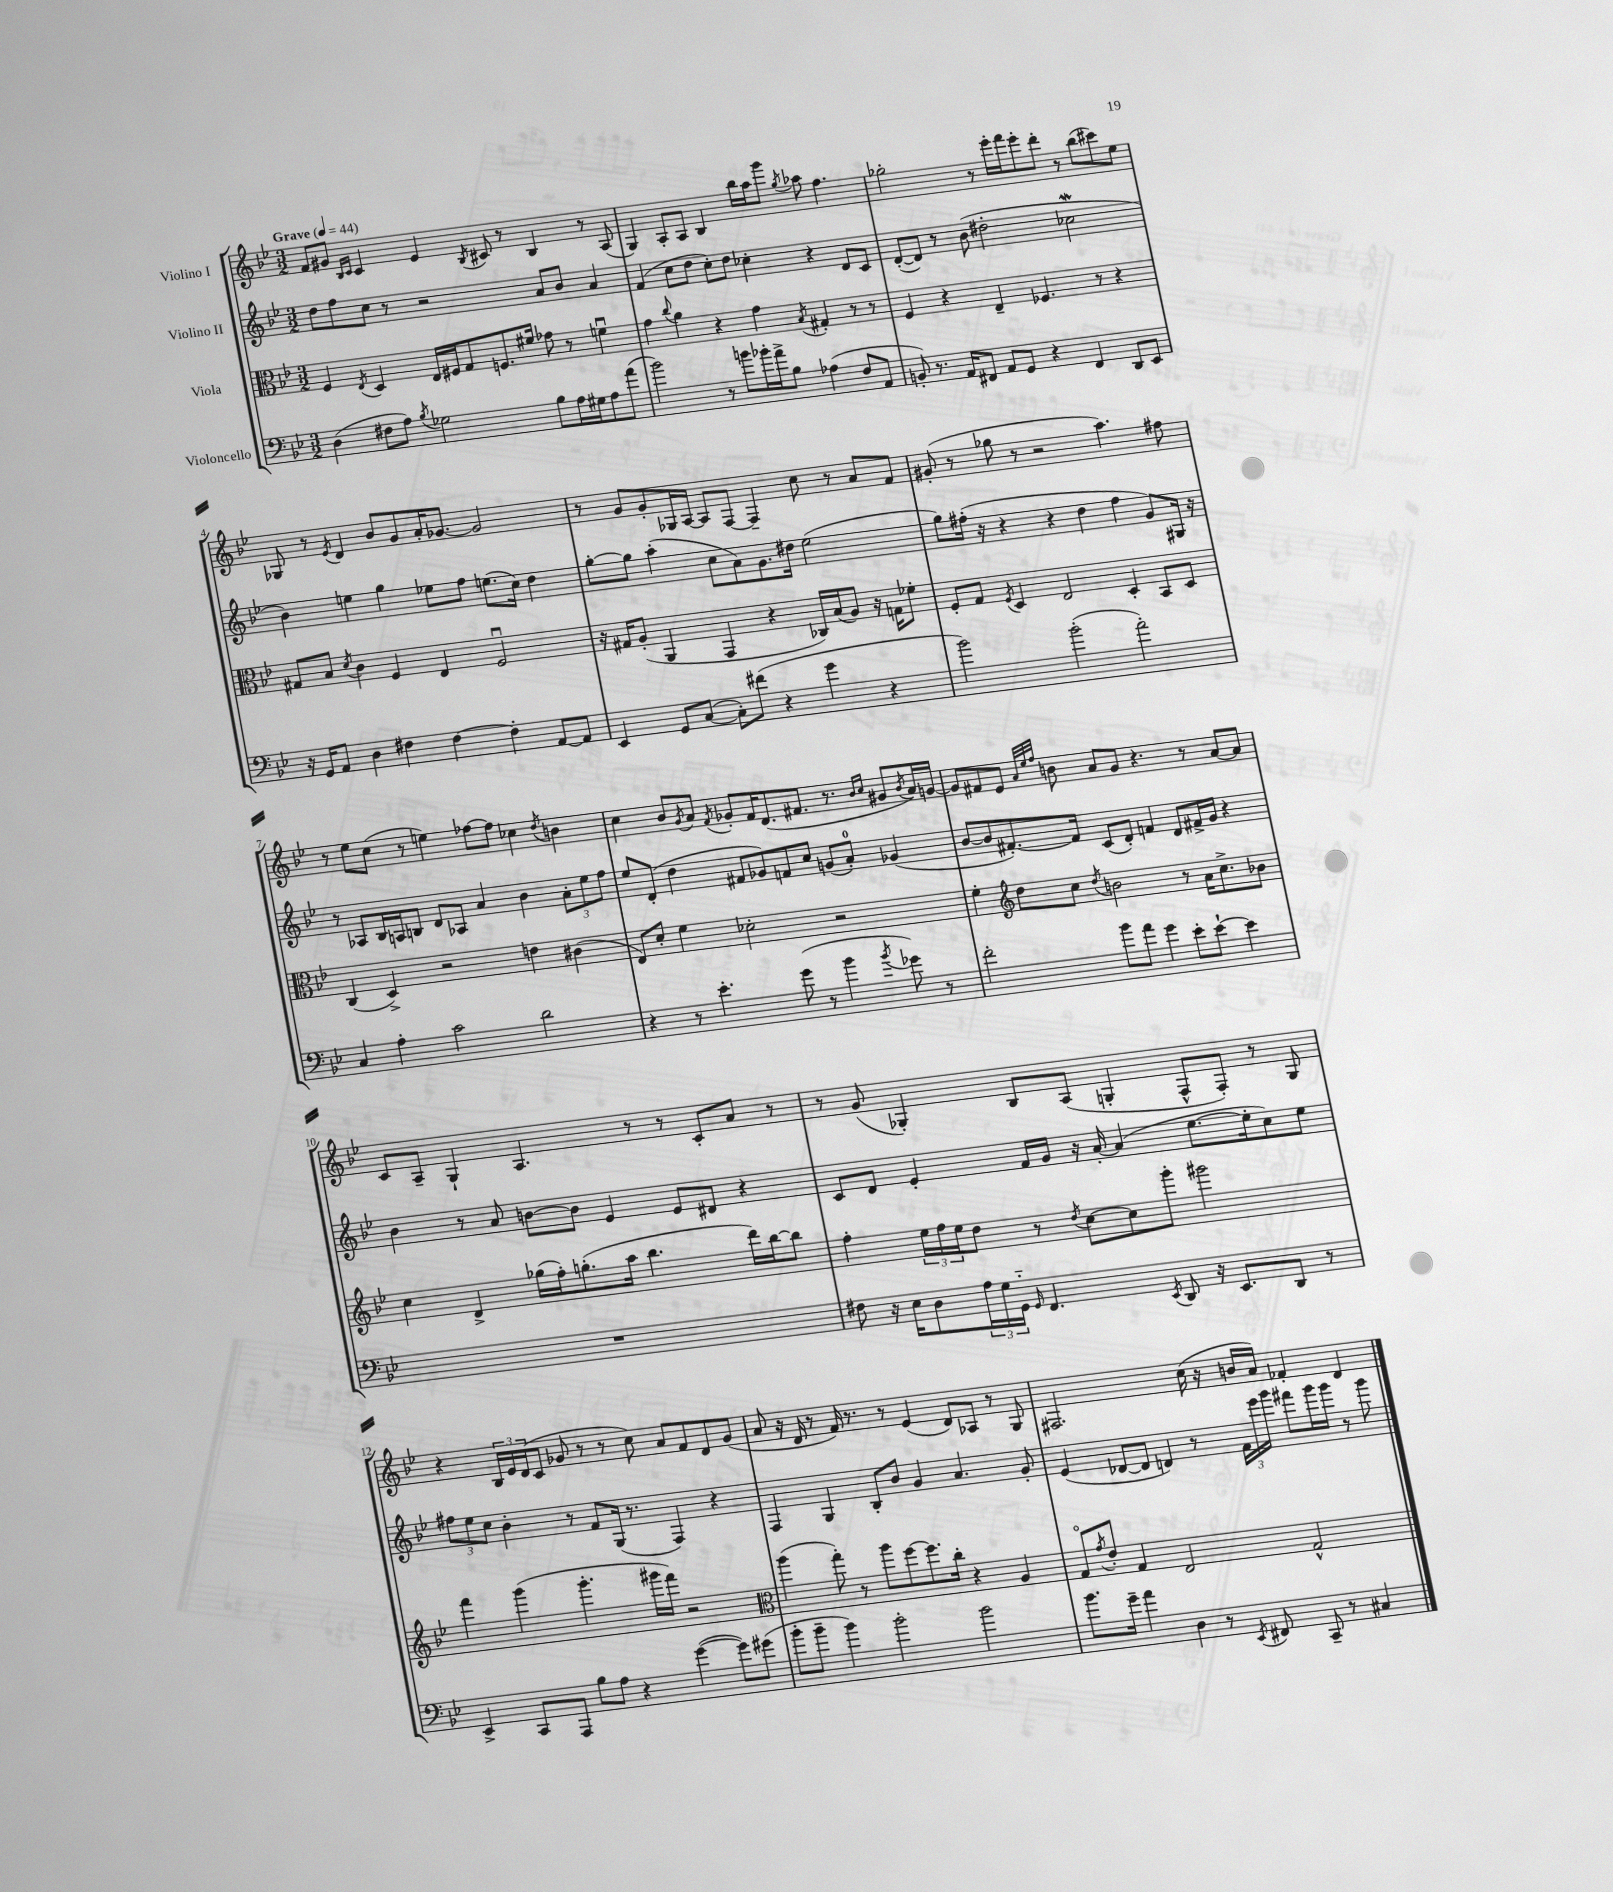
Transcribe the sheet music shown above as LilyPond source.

<<
\new StaffGroup <<
\new Staff = "s0" \with { instrumentName = "Violino I" } {
    \clef treble \key bes \major \numericTimeSignature \time 3/2 \tempo "Grave" 4 = 44
    f'8 gis'8 \grace { bes16 c'16 } c'4 ees'4 \acciaccatura { bes8 } cis'8 r8 bes4 r8 a8( |
    g4) a8-. a8 bes4 bes''16 a''16 g'''8 \acciaccatura { g''8 } aes''8 f''4. |
    ges''2-. r8 ees'''16-. f'''16 ees'''8-. d'''8-. r8 bes''8( cis'''8) ees''8 |
    ges8 r8 \acciaccatura { ees'8 } d'4 bes'8 g'8 a'16-. ges'8.~ ges'2 |
    r8 g'8 g'8-. ges16 a16~ a8 f8~ f4-- c''8 r8 a'8 f'8 |
    gis'8-.( r8 ges''8 r8 r2 a''4.) fis''8 |
    r8 ees''8 c''8( r8 e''4) fes''8~ fes''8 ces''4 \acciaccatura { d''8 } b'4 |
    c''4 bes'8 \acciaccatura { g'8 } a'8 \acciaccatura { f'8 } ges'8-. f'16 d'8.( fis'8. r8. \grace { bes'16 c''16 } gis'8 \acciaccatura { bes'8 } a'16) g'16~ |
    g'8 fis'8 ees'8 \grace { a'32 ees''32 f''32 } b'8 a'8 g'8 r4. r8 a'8~ a'8 |
    c'8 a8-- g4-! a4. r8 r8 c'8-. a'8 r8 |
    r8 g'8( ges4-.) bes8 a8( g4-. f8-^ f8-.) r8 g8 |
    r4 \tuplet 3/2 { bes16 ees'16 d'16( } c'8 ges'8 r8 r8 c''8) a'8 f'8 d'8 ges'8( |
    a'8 r16 d'16 r8 f'16) r8. r8 ees'4( d'8) aes8 r8 g8 |
    fis2. c''16( r16 b'16 a'16) fes'4-. d'4 \bar "|." |
}
\new Staff = "s1" \with { instrumentName = "Violino II" } {
    \clef treble \key bes \major \numericTimeSignature \time 3/2
    d''8 f''8 c''8 r8 r2 a'8 bes'8 a'4 |
    f'4( c''8 d''8 c''8-.) d''8 ces''4-. r4 d'8 c'8 |
    d'8~-.( d'8) r8 bes'8( dis''2-. ces''2\mordent |
    bes'4) e''4 g''4 ees''8 f''8 e''8.( c''16) d''4 |
    g''8~-. g''8 a''4-.( c''8 a'8) g'8. dis''16 ees''2( |
    g''8) fis''16-.( r16 r4 r4 d''4 fis''4 g'8) gis16 r16 |
    r8 aes8 bes16 a16 b8 d'8 aes8 a'4 bes'4 \tuplet 3/2 { a'8-. ees''8 f''8 } |
    ees''8 d'8-.( d''4 fis'8 ges'8) f'8 c''8 g'8( a'8-0-.) ges'4( |
    bes'8~ bes'8 fis'8.~-.) fis'16 c'8( d'8-.) f'4 d'8 fis'16-> g'16 r4 |
    bes'4 r8 a'8 b'8~ b'8 ees'4 ees'8 dis'8 r4 |
    c'8 d'8 ees'4-. f'16 g'16 r16 a'16~-. a'4( ees''8.~ ees''16-. c''8) ees''8 |
    \tuplet 3/2 { fis''8 ees''8 c''8 } bes'4-. r8 f'8 g16( r8. f4) r4 |
    f4 g4 bes8-. bes'8 g'4 a'4. g'8-. |
    ees'4( des'8~ des'8 d'4) r8 \tuplet 3/2 { f'16 ees'''16 g'''16 } fis'''8 g'''16 g'''16 r8 g'''8 \bar "|." |
}
\new Staff = "s2" \with { instrumentName = "Viola" } {
    \clef alto \key bes \major \numericTimeSignature \time 3/2
    f4 \acciaccatura { ees8 } d4 ees16 fis16 g8 f8. fis'16 ges'8 r8 f'4\downbow |
    g'4 \appoggiatura { c''8 } a'4 r4 g'4 \acciaccatura { bes8 } gis4-. r8 r8 |
    f4 r4 ees4-- fes4. r8 r4 |
    gis8 bes8 \acciaccatura { d'8 } c'4 f4 ees4 f2\downbow |
    r16 gis16 a8-.( a,4 g,4 r4 ces16) bes16( a8) r16 g16 fes'8-. |
    f8-. g8 \acciaccatura { f8 } d4 ees2 d4-. bes,8 d8 |
    c4( d4->) r2 e'4 cis'4( |
    ees8) d'8-. f'4 des'2-. r2 |
    f'4-. \clef treble d''8 c''8 \acciaccatura { d''8 } b'2 r8 a'16 c''8.-> bes'8 |
    c''4 d'4-> ges''16( f''16-.) g''8.-.( a''16 bes''4. d'''16) bes''16~ bes''8 |
    f''4-. \tuplet 3/2 { ees''16 f''16 ees''16 } d''8 r8 \acciaccatura { d''8 } c''8~ c''8 g'''8-. gis'''2 |
    f'''4 g'''4( g'''4.-. gis'''16 f'''16) r2 |
    \clef alto a''4( g''8-.) r8 a''8 f''8~ f''8. c''16-. r4 a4 |
    g8\flageolet \acciaccatura { g'8 } ees'8-. g4 ees2 g2-^ \bar "|." |
}
\new Staff = "s3" \with { instrumentName = "Violoncello" } {
    \clef bass \key bes \major \numericTimeSignature \time 3/2
    d4( fis8 a8) \acciaccatura { bes8 } ges2 bes8 a16 gis16 a8 a'8( |
    bes'2) r8 b'8 bes'16-. a'16-> bes8 aes4( f8 a,8 |
    b,8-.) r8. a,16 fis,8 a,8 g,8 r4 fis,4 d,8 ees,8 |
    r16 g,16 a,8 d4 fis4 fis4~ fis4-. a,8~ a,8 |
    ees,4 g,8 c8~( c8-.) fis'8( r4 g'4 r4 |
    bes'2) bes'2-.( a'2-.) |
    c4 a4-. c'2 d'2 |
    r4 r8 ees'4.-. g'8( r8 bes'4 \acciaccatura { bes'8 } ges'8) r8 |
    f'2-. bes'8 a'8 g'4 ees'8-. ees'8~-! ees'4 |
    R1. |
    fis8 r16 ees16 d8 \tuplet 3/2 { a16 g16 g,16-_ } \grace { g,16 } f,4. \acciaccatura { ees,8 } d,8 r16 ees,8. d,8 r8 |
    ees,4-> c,8 a,,8 bes8 a8 r4 g'4~( g'8) gis'8( |
    bes'8-. bes'8-- bes'4) bes'2-. bes'2 |
    bes'8. g'16-- a'4 d4 r8 \acciaccatura { ees,8 } fis,8 c,8-- r8 cis4 \bar "|." |
}
>>
>>
